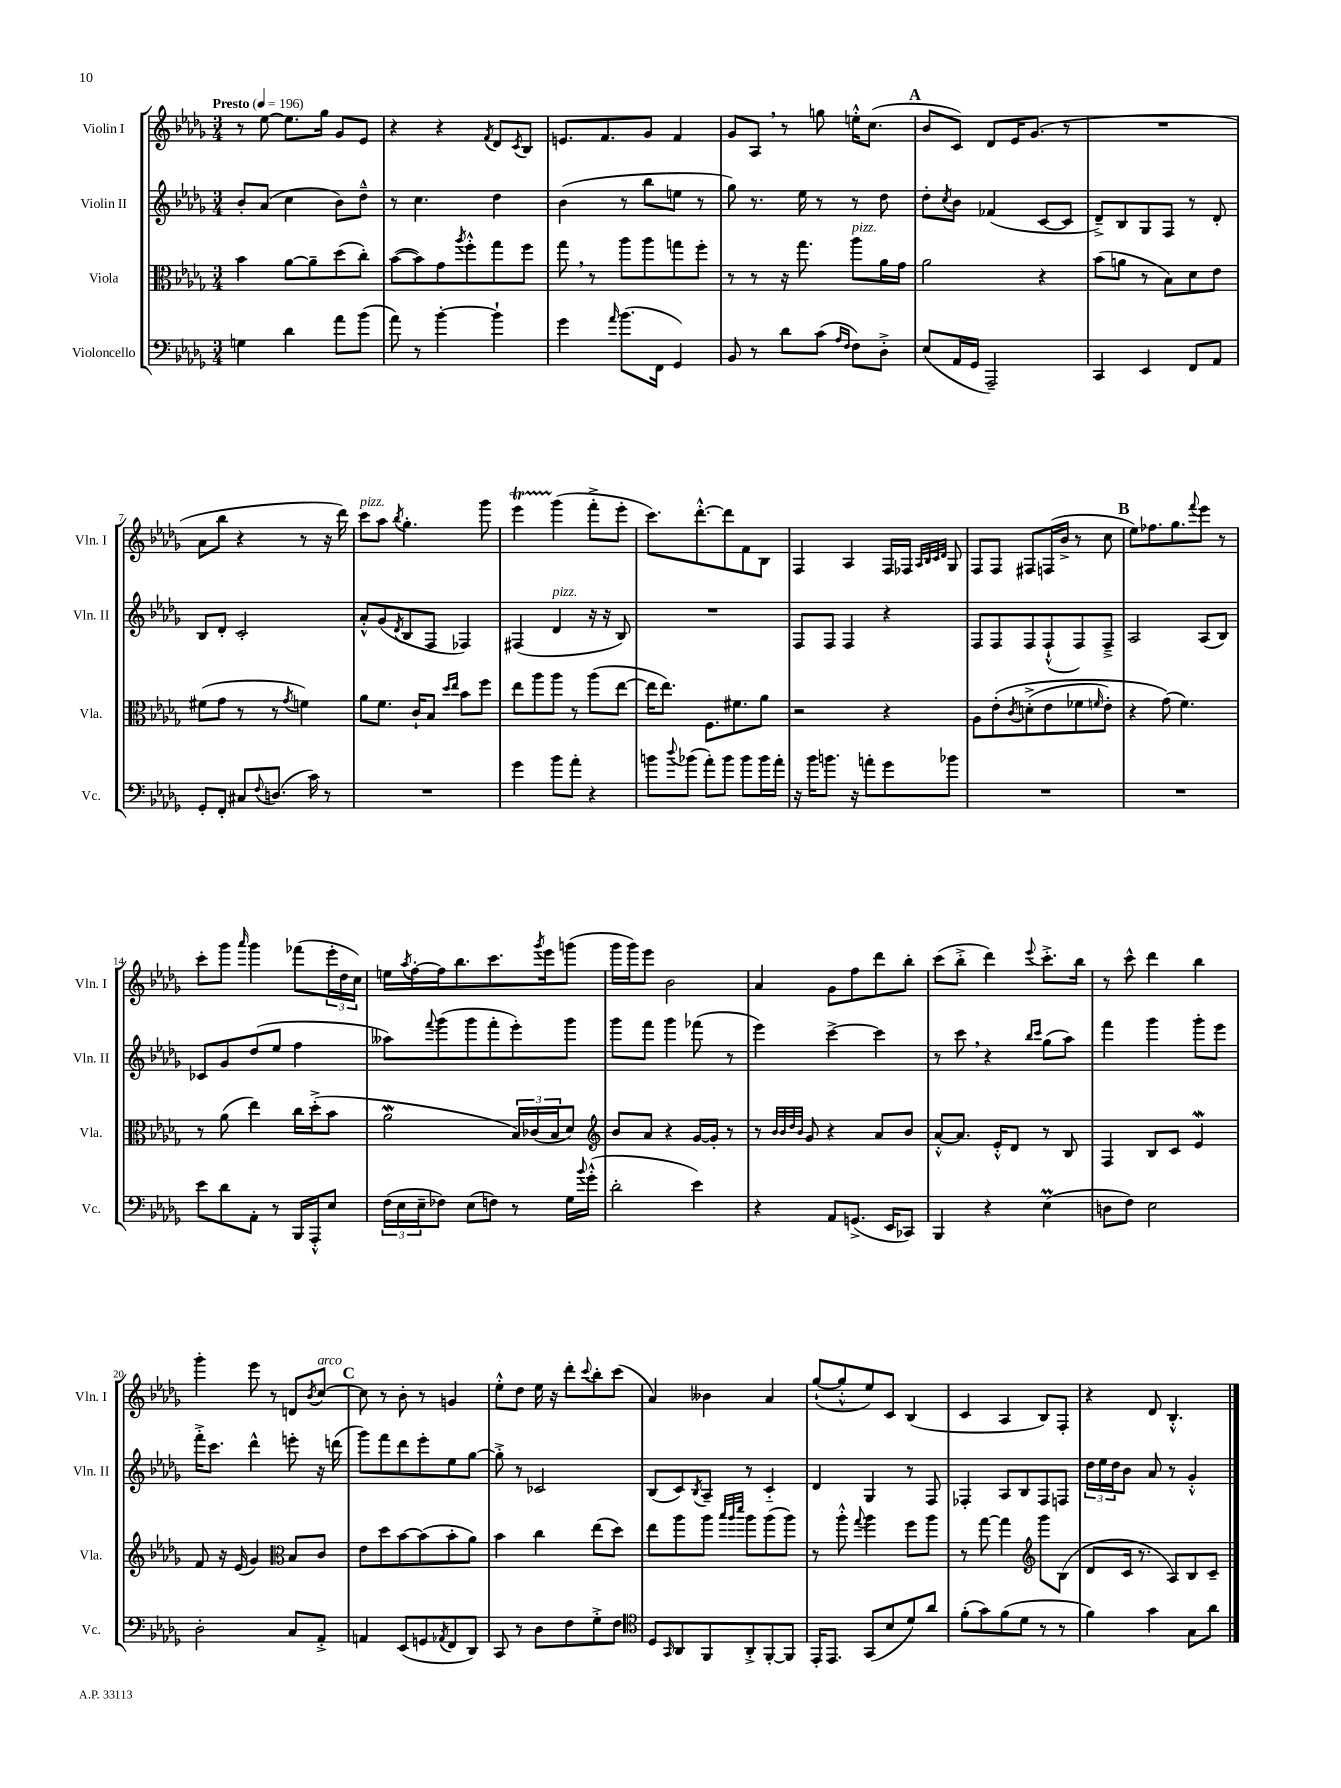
<<
\new StaffGroup <<
\new Staff = "s0" \with { instrumentName = "Violin I" shortInstrumentName = "Vln. I" } {
    \clef treble \key des \major \numericTimeSignature \time 3/4 \tempo "Presto" 4 = 196
    r8 ees''8~ ees''8. ges''16 ges'8 ees'8 |
    r4 r4 \acciaccatura { f'8 } des'8 \acciaccatura { c'8 } bes8 |
    e'8. f'8. ges'8 f'4 |
    ges'8 aes8 \breathe r8 g''8 e''16-.-^ c''8.( |
    \mark \markup { \bold "A" } bes'8 c'8) des'8 ees'16 ges'8.( r8 |
    R2. |
    aes'8 bes''8 r4 r8 r16 des'''16) |
    c'''8^\markup { \italic "pizz." } aes''8 \acciaccatura { bes''8 } ges''4.-. ges'''8 |
    ees'''4\startTrillSpan ges'''4\stopTrillSpan( f'''8-.-> ees'''8-. |
    c'''8.) des'''8.~-.-^ des'''8 f'8 bes8 |
    f4 aes4 f16 fes16 \grace { aes32 bes32 c'32 des'32 } ges8 |
    f8 f8 fis8 f16( bes'16-> r8 c''8 |
    \mark \markup { \bold "B" } ees''8) fes''8. ges''8. \appoggiatura { f'''8 } ees'''8 r8 |
    c'''8-. ges'''8 \grace { aes'''16 } ges'''4 fes'''8( \tuplet 3/2 { ees'''16-. des''16 c''16) } |
    e''16 \acciaccatura { aes''8 } f''16~-. f''16 bes''8. c'''8. \acciaccatura { ges'''8 } ees'''16 g'''8( |
    ges'''16 ges'''16) ees'''8 bes'2 |
    aes'4 ges'8 f''8 des'''8 bes''8-. |
    c'''8( bes''8-.-> des'''4) \appoggiatura { ees'''8 } c'''8.-.-> bes''16 |
    r8 c'''8-^ des'''4 bes''4 |
    ges'''4-. ees'''8 r8 d'8 \acciaccatura { bes'8 } c''8~^\markup { \italic "arco" } |
    \mark \markup { \bold "C" } c''8 r8 bes'8-. r8 g'4 |
    ees''8-.-^ des''8 ees''16 r16 des'''8-. \appoggiatura { c'''8 } bes''8-. c'''8( |
    aes'4) beses'4 aes'4 |
    ges''8~-!( ges''8-.-^ ees''8) c'8 bes4( |
    c'4 aes4 bes8) f8-. |
    r4 des'8 bes4.-.-^ \bar "|." |
}
\new Staff = "s1" \with { instrumentName = "Violin II" shortInstrumentName = "Vln. II" } {
    \clef treble \key des \major \numericTimeSignature \time 3/4
    bes'8-. aes'8( c''4 bes'8) des''8---^ |
    r8 c''4. des''4 |
    bes'4( r8 bes''8 e''8 r8 |
    ges''8) r8. ees''16 r8 r8 des''8 |
    \mark \markup { \bold "A" } des''8-. \acciaccatura { c''8 } bes'8 fes'4( c'8~ c'8 |
    des'8--->) bes8 ges8 f8 r8 des'8-. |
    bes8 des'8-. c'2-. |
    aes'8-.-^ ges'8( \acciaccatura { des'8 } bes8 f8 fes4) |
    fis4( des'4^\markup { \italic "pizz." } r16 r16 bes8) |
    R2. |
    f8 f8 f4 r4 |
    f8 f8 f8 f8-!-^( f8) f8---> |
    \mark \markup { \bold "B" } aes2 aes8( bes8) |
    ces'8 ges'8 des''8( ees''8 f''4 |
    aeses''8) \appoggiatura { f'''8 } ges'''8( ges'''8 f'''8-. ees'''8-.) ges'''8 |
    ges'''8 f'''8 ges'''4 fes'''8( r8 |
    ees'''4) c'''4~-> c'''4 |
    r8 c'''8 \breathe r4 \grace { bes''16 c'''16 } ges''8( aes''8) |
    f'''4 ges'''4 ges'''8-. ees'''8 |
    f'''16-.-> c'''8. des'''4-^ e'''8-. r16 d'''16( |
    \mark \markup { \bold "C" } ges'''8) f'''8 des'''8 ees'''8-. ees''8 ges''8~ |
    ges''8-.-> r8 ces'2 |
    bes8( c'8) \acciaccatura { bes8 } aes8-- r8 c'4-_ |
    des'4 ges4 r8 f8 |
    fes4-. aes8 bes8 fes8 f8 |
    \tuplet 3/2 { des''16 ees''16 des''16 } bes'8 aes'8 r8 ges'4-.-^ \bar "|." |
}
\new Staff = "s2" \with { instrumentName = "Viola" shortInstrumentName = "Vla." } {
    \clef alto \key des \major \numericTimeSignature \time 3/4
    bes'4 aes'8~ aes'8-- des''8( c''8-.) |
    bes'8~( bes'8) ges'8 \acciaccatura { aes''8 } f''8-.-^ ges''8 f''8 |
    ges''8 \breathe r8 aes''8 aes''8 g''8 f''8-. |
    r8 r8 r16 ges''8. aes''8^\markup { \italic "pizz." } aes'16 ges'16 |
    \mark \markup { \bold "A" } aes'2 r4 |
    bes'8( a'8 r8 bes8) des'8 ees'8 |
    fis'8( ges'8 r8 r8 \acciaccatura { ges'8 } f'4) |
    aes'8 f'8. c'16-! bes8 \grace { des''16 ees''16 } bes'8 f''8 |
    ees''8 aes''8 aes''8 r8 aes''8( ees''8~ |
    ees''16 ees''8.) f8. fis'8. aes'8 |
    r2 r4 |
    aes8 ees'8-.\( \acciaccatura { c'8 } d'8-.->( ees'8 fes'8 \grace { f'16 } ees'8-.) |
    \mark \markup { \bold "B" } r4 ges'8(\) f'4.) |
    r8 aes'8( ees''4) c''16 des''16-.->( bes'8 |
    aes'2\mordent \tuplet 3/2 { bes16) ces'16( bes16 } des'8) |
    \clef treble bes'8 aes'8 r4 ges'16~ ges'16-. r8 |
    r8 \grace { bes'32 bes'32 des''32 bes'32 } ges'8 r4 aes'8 bes'8 |
    aes'8~-.-^ aes'8. ees'16-.-^ des'8 r8 bes8 |
    f4 bes8 c'8 ees'4\mordent |
    f'8 r16 ees'16( ges'4) \clef alto bes8 c'8 |
    \mark \markup { \bold "C" } ees'8 des''8 bes'8~ bes'8( bes'8-. aes'8) |
    bes'4 c''4 ees''8( des''8) |
    ees''8 aes''8 aes''8 \grace { bes''32 aes''32 des'''32 } aes''8 aes''8( aes''8) |
    r8 aes''8-.-^ \appoggiatura { ges''8 } aes''4 f''8 aes''8 |
    r8 ges''8~ ges''4 \clef treble ges'''8 bes8( |
    des'8 c'16 r8. aes8) bes8 c'8-- \bar "|." |
}
\new Staff = "s3" \with { instrumentName = "Violoncello" shortInstrumentName = "Vc." } {
    \clef bass \key des \major \numericTimeSignature \time 3/4
    g4 des'4 aes'8 bes'8( |
    aes'8) r8 bes'4~-. bes'4-! |
    ges'4 \grace { aes'16 } bes'8.( f,16 ges,4) |
    bes,8 r8 des'8 c'8( \grace { aes16 f16 } f8) des8-.-> |
    \mark \markup { \bold "A" } ees8( aes,16 ges,16 aes,,2--) |
    c,4 ees,4 f,8 aes,8 |
    ges,8-. f,8-. cis8 \appoggiatura { f8 } d8.( c'16) r8 |
    R2. |
    ges'4 bes'8 aes'8-. r4 |
    b'8 \appoggiatura { des''8 } bes'8( aes'8-.) bes'8 bes'8 bes'16 aes'16-. |
    r16 bes'16 b'8. r16 a'8-. ges'8 bes'8 |
    R2. |
    \mark \markup { \bold "B" } R2. |
    ees'8 des'8 aes,8-. r8 bes,,16 aes,,16-.-^ ees8 |
    \tuplet 3/2 { f16( ees16 ees16-- } fes8) ees8( f8) r8 ges16 \appoggiatura { bes'8 } ges'16-.-^( |
    des'2-. ees'4) |
    r4 aes,8 g,8.->( ees,16 ces,8) |
    bes,,4 r4 ees4\prall( |
    d8 f8) ees2 |
    des2-. c8 aes,8-.-> |
    \mark \markup { \bold "C" } a,4 ees,8( g,8 \acciaccatura { aes,8 } f,8 des,8) |
    c,8 r8 des8 f8 ges8-.-> f8 |
    \clef tenor des8 \grace { ges,16 } aes,8 f,8 aes,8-.-> f,8~-. f,8 |
    ees,16-. ees,8. ges,8( bes8 des'8) aes'8 |
    f'8-.( ges'8) f'8( des'8 r8 r8 |
    f'4) ges'4 ges8 aes'8 \bar "|." |
}
>>
>>
